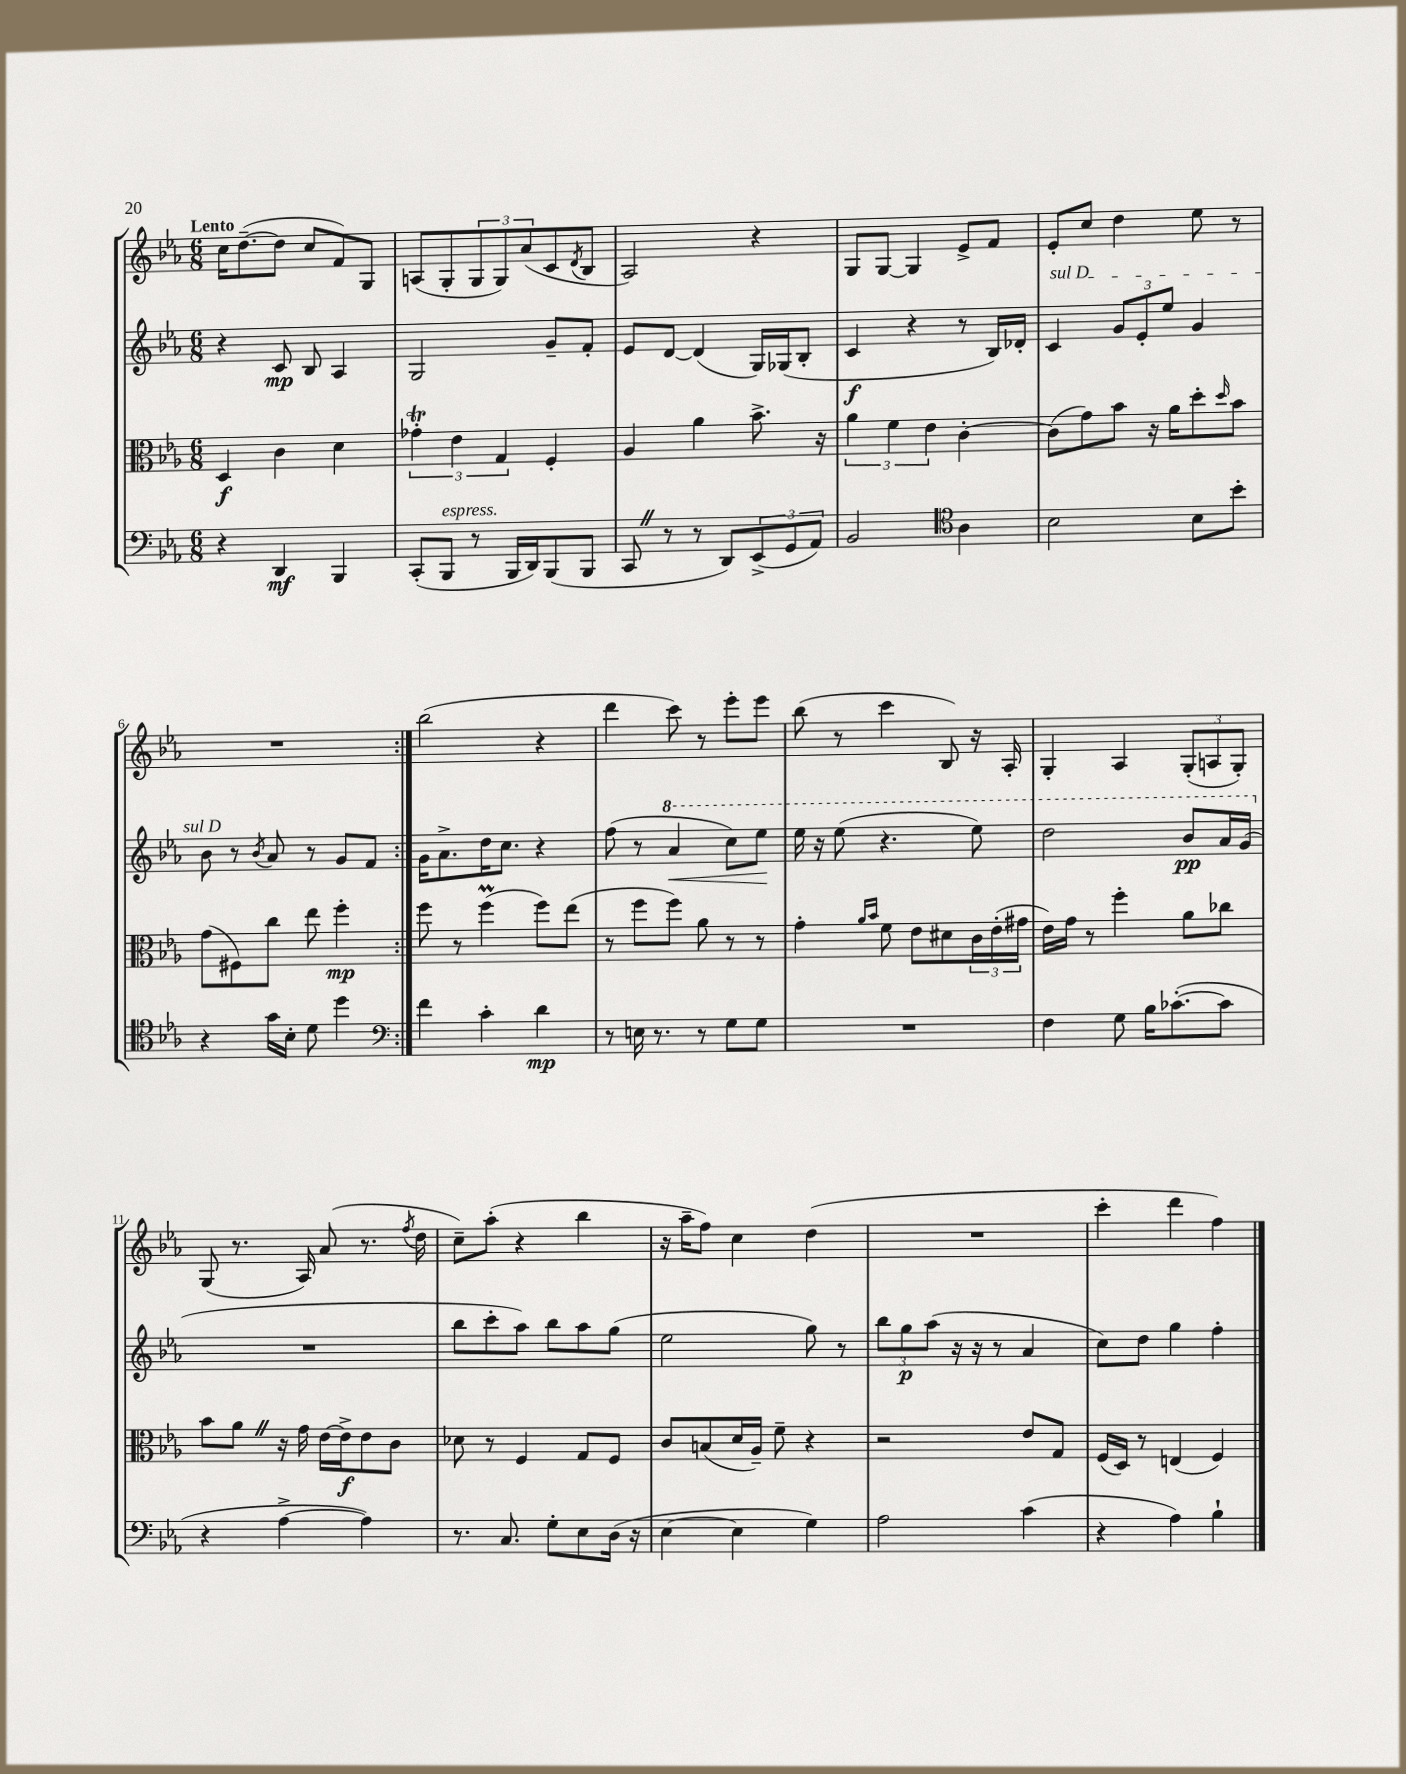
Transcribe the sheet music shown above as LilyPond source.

<<
\new StaffGroup <<
\new Staff = "s0" {
    \clef treble \key ees \major \numericTimeSignature \time 6/8 \tempo "Lento"
    \repeat volta 2 { c''16 d''8.~--( d''8 c''8 f'8) g8 |
    a8( g8-. \tuplet 3/2 { g8 g8) aes'8( } c'8 \acciaccatura { d'8 } bes8 |
    aes2) r4 |
    g8 g8~ g4 ees'8-> f'8 |
    ees'8-. c''8 d''4 ees''8 r8 |
    R2. | }
    bes''2( r4 |
    d'''4 c'''8) r8 ees'''8-. ees'''8 |
    bes''8( r8 c'''4 bes8) r16 aes16-. |
    g4-. aes4 \tuplet 3/2 { g8-.( a8 g8-.) } |
    g8( r8. aes16) aes'8( r8. \acciaccatura { f''8 } d''16 |
    c''8--) aes''8-.( r4 bes''4 |
    r16 aes''16-- f''8) c''4 d''4( |
    R2. |
    c'''4-. d'''4 f''4) \bar "|." |
}
\new Staff = "s1" {
    \clef treble \key ees \major \numericTimeSignature \time 6/8
    \repeat volta 2 { r4 c'8\mp bes8 aes4 |
    g2 g'8-- f'8-. |
    ees'8 d'8~ d'4( g16) ges16( bes8-. |
    c'4\f r4 r8 bes16) des'16-. |
    \once \override TextSpanner.bound-details.left.text = \markup { \italic "sul D" } c'4\startTextSpan \tuplet 3/2 { g'8 ees'8-. ees''8 } g'4 |
    bes'8\stopTextSpan r8 \acciaccatura { bes'8 } aes'8 r8 g'8 f'8 | }
    g'16 aes'8.-> d''16 c''8. r4 |
    f''8( r8 \ottava #1 aes''4\< c'''8) ees'''8\! |
    ees'''16 r16 ees'''8( r4. ees'''8) |
    d'''2 bes''8\pp aes''16 g''16( \ottava #0 |
    R2. |
    bes''8 c'''8-. aes''8) bes''8 aes''8 g''8( |
    ees''2 g''8) r8 |
    \tuplet 3/2 { bes''8 g''8\p aes''8( } r16 r16 r8 aes'4 |
    c''8) d''8 g''4 f''4-. \bar "|." |
}
\new Staff = "s2" {
    \clef alto \key ees \major \numericTimeSignature \time 6/8
    \repeat volta 2 { d4\f c'4 d'4 |
    \tuplet 3/2 { ges'4-.\trill ees'4 g4 } f4-. |
    aes4 aes'4 bes'8.-> r16 |
    \tuplet 3/2 { aes'4 f'4 ees'4 } c'4~-. |
    c'8( g'8) bes'8 r16 aes'16 d''8-. \grace { d''16 } bes'8 |
    g'8( fis8) c''8 ees''8 f''4-.\mp | }
    f''8 r8 f''4\prall( f''8) ees''8( |
    r8 f''8 f''8) aes'8 r8 r8 |
    g'4-. \grace { aes'16 bes'16 } f'8 ees'8 dis'8 \tuplet 3/2 { c'16 ees'16-.( gis'16 } |
    ees'16) g'16 r8 f''4-. aes'8 ces''8 |
    bes'8 aes'8 \once \override BreathingSign.text = \markup { \musicglyph "scripts.caesura.straight" } \breathe r16 g'16 ees'16~ ees'16->\f ees'8 c'8 |
    des'8 r8 f4 g8 f8 |
    c'8 b8( d'16 aes16--) f'8-- r4 |
    r2 ees'8 g8 |
    f16( d16) r8 e4( f4) \bar "|." |
}
\new Staff = "s3" {
    \clef bass \key ees \major \numericTimeSignature \time 6/8
    \repeat volta 2 { r4 d,4\mf bes,,4 |
    c,8-.( bes,,8^\markup { \italic "espress." } r8 bes,,16 d,16) bes,,8( bes,,8 |
    c,8 \once \override BreathingSign.text = \markup { \musicglyph "scripts.caesura.straight" } \breathe r8 r8 d,8) \tuplet 3/2 { ees,8->( g,8 aes,8) } |
    bes,2 \clef tenor aes4 |
    bes2 bes8 bes'8-. |
    r4 g'16 bes16-. d'8 d''4 | }
    \clef bass f'4 c'4-. d'4\mp |
    r8 e16 r8. r8 g8 g8 |
    R2. |
    f4 g8 bes16 ces'8.~-.( ces'8 |
    r4 aes4~-> aes4) |
    r8. c8. g8-. ees8 d16( r16 |
    ees4~ ees4 g4) |
    aes2 c'4( |
    r4 aes4) bes4-! \bar "|." |
}
>>
>>
